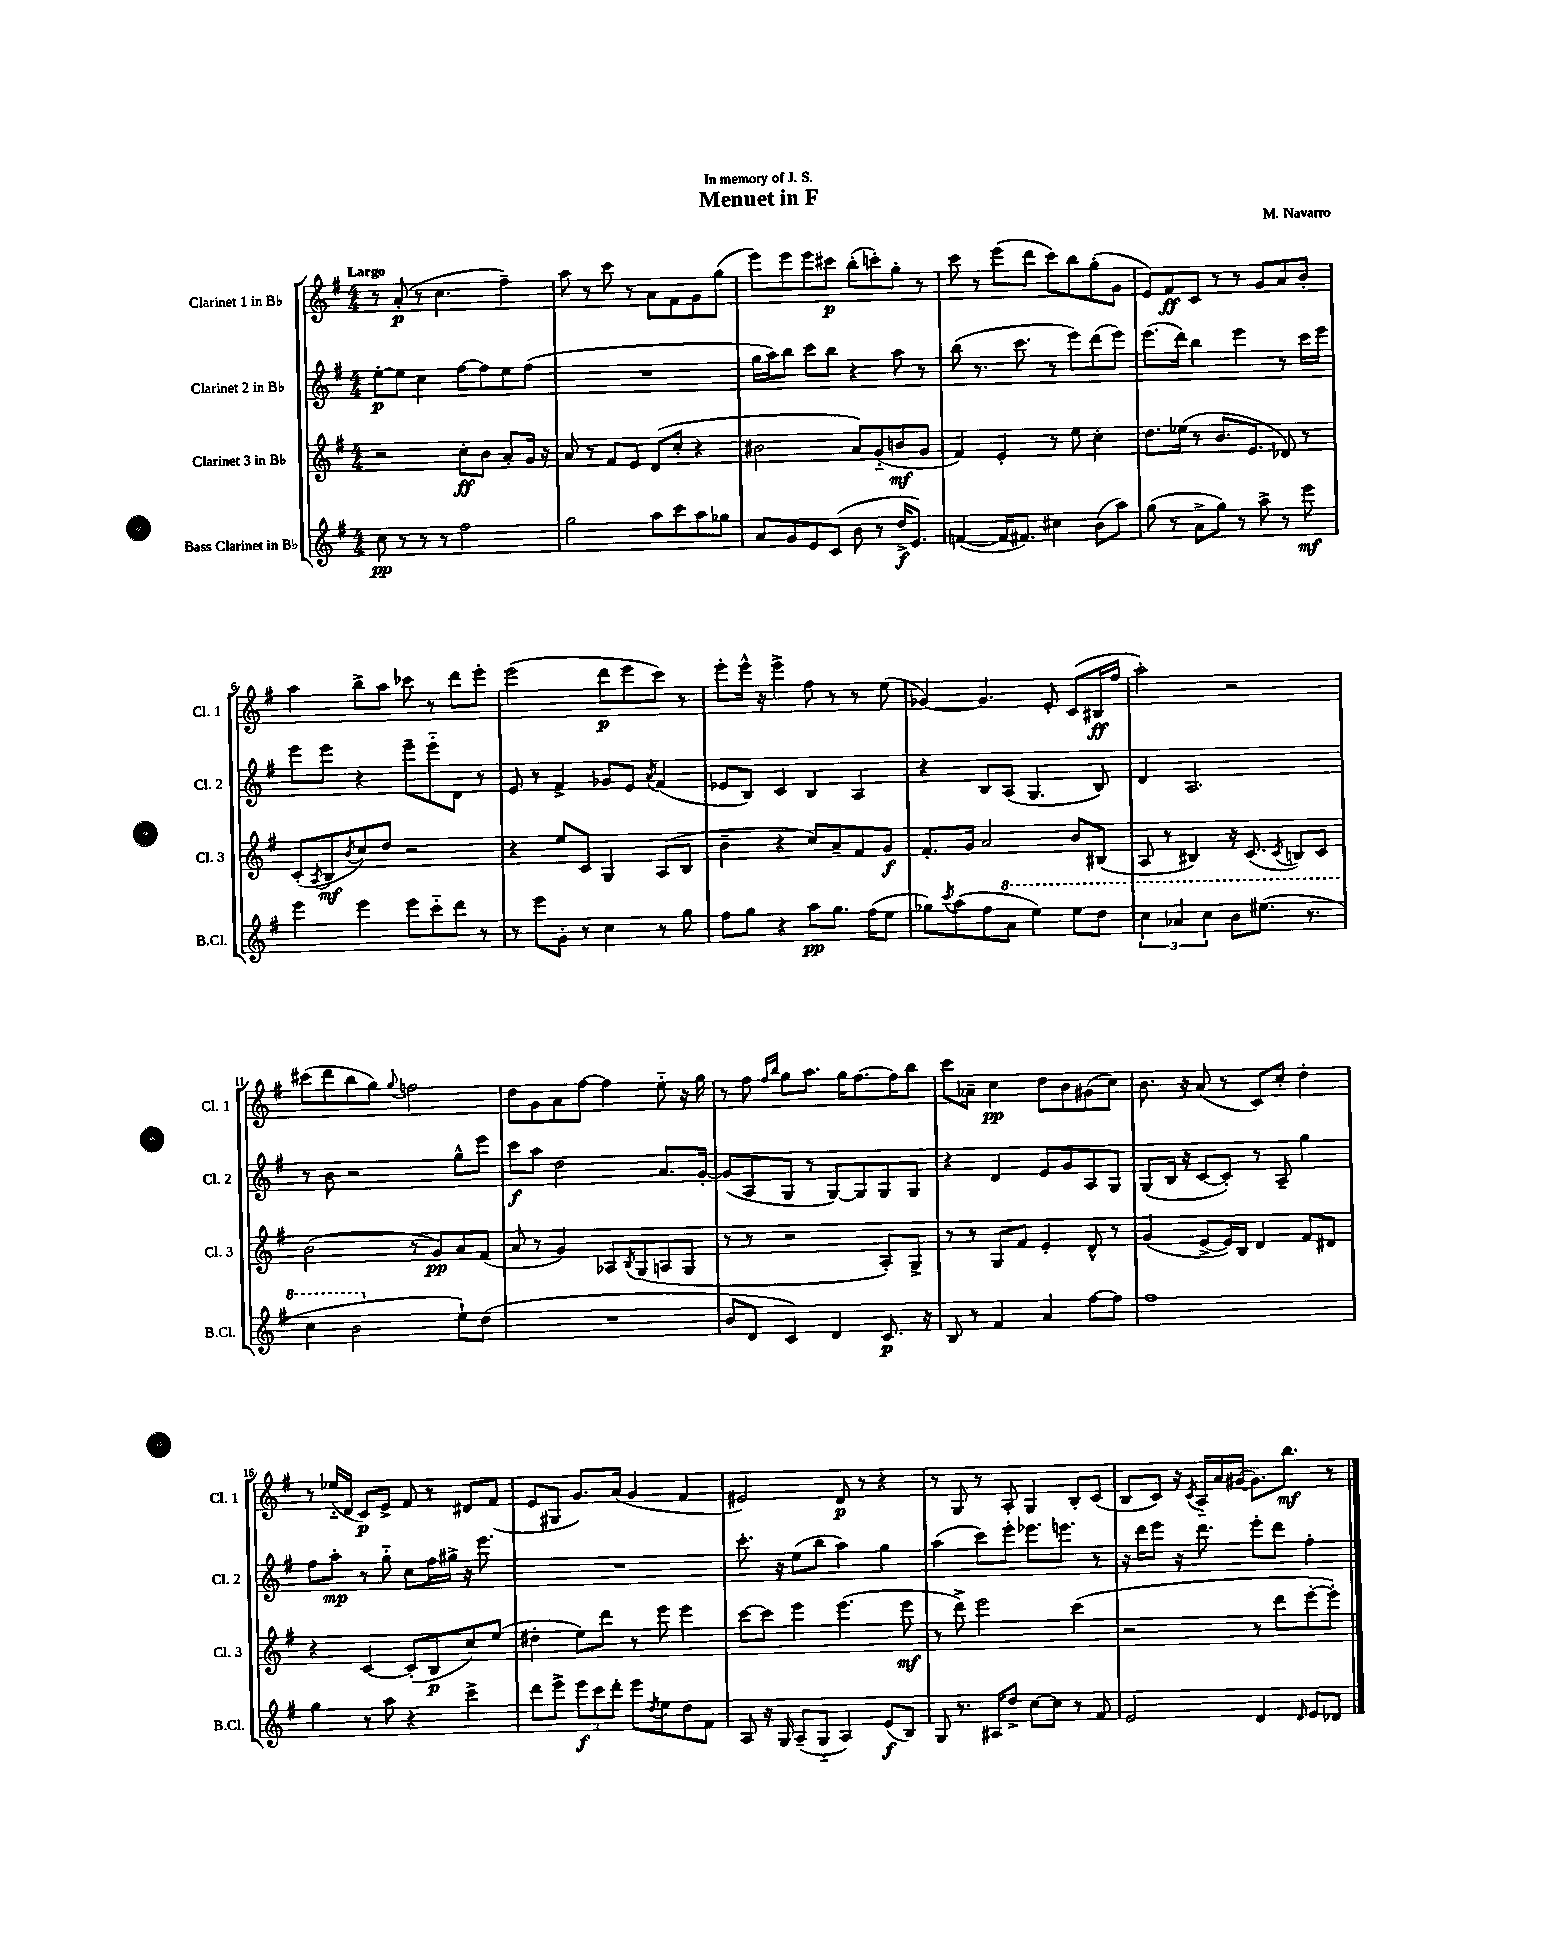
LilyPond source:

\header { title = "Menuet in F" composer = "M. Navarro" dedication = "In memory of J. S." }
<<
\new StaffGroup <<
\new Staff = "s0" \with { instrumentName = "Clarinet 1 in Bb" shortInstrumentName = "Cl. 1" } {
    \clef treble \key g \major \numericTimeSignature \time 4/4 \tempo "Largo"
    r8 a'8-.\p( r8 c''4. fis''4--) |
    a''8 r8 c'''8 r8 a'8 fis'8 g'8 g''8( |
    e'''8) e'''8 e'''8 cis'''8\p b''8-.( c'''8-.) g''8-. r8 |
    c'''8 r8 e'''8( d'''8 c'''8) b''8 g''8-.( g'8 |
    e'8) fis'8\ff c'8 r8 r8 g'8 a'8 b'8-. |
    a''4 b''8-> a''8 ces'''8 r8 d'''8 e'''8-. |
    e'''2( d'''8\p e'''8 c'''8) r8 |
    e'''8-. e'''16-^ r16 e'''4-> fis''8 r8 r8 e''8( |
    ges'4~) ges'4. e'8-. c'8( bis16\ff fis''16 |
    a''2-.) r2 |
    cis'''8( d'''8 b''8 g''8) \appoggiatura { g''8 } f''2 |
    d''8 g'8 a'8 fis''8~ fis''4 e''8-_ r16 g''16 |
    r8 fis''8 \grace { fis''16 b''16 } g''8 a''8. g''16 fis''8.~ fis''16 b''8 |
    c'''8 aes'8-- c''4\pp d''8 b'8 gis'8( c''8) |
    b'8. r16 a'8( r8 c'8) c''8-. d''4-. |
    r8 ees''16-_( d'16 c'8\p) e'8-> fis'8 r8 dis'8 fis'8( |
    e'8 gis8 g'8.) a'16( g'4 fis'4 |
    eis'2) d'8\p r8 r4 |
    r8 g8 r8 a8-. g4 b8-. c'8( |
    b8 c'8) r16 \acciaccatura { c'8 } a16-_ a'16 gis'16~( gis'8.) b''8.\mf r8 \bar "|." |
}
\new Staff = "s1" \with { instrumentName = "Clarinet 2 in Bb" shortInstrumentName = "Cl. 2" } {
    \clef treble \key g \major \numericTimeSignature \time 4/4
    e''8~-.\p e''8 c''4 fis''8~ fis''8 e''8 fis''8( |
    R1 |
    g''16 a''16) b''8 c'''8 b''8 r4 a''8 r8 |
    b''8( r8. c'''8. r8 e'''8) d'''8( e'''8) |
    e'''8.( d'''16) b''4 e'''4 r8 c'''16 e'''16 |
    e'''8 e'''8 r4 e'''8-- e'''8-_ d'8 r8 |
    e'8 r8 fis'4-> ges'8 e'8 \acciaccatura { a'8 } fis'4( |
    ees'8 b8) c'4 b4 a4 |
    r4 b8 a8( g4. b8) |
    d'4 a2. |
    r8 b'8 r2 g''8-^ e'''8 |
    c'''8\f a''8 d''2 a'8. g'16~-. |
    g'8( a8 g8 r8 g8~) g8 g8 g8 |
    r4 d'4 e'8 g'8 a8 g8 |
    g8( b16 r16 c'8~ c'8-.) r8 a8-- g''4 |
    fis''8 a''8-.\mp r8 g''8-_ c''8 fis''16 gis''16-> r16 e'''8. |
    R1 |
    c'''8.-. r16 e''8( b''8 a''4) g''4 |
    a''4( c'''8) e'''8-. ees'''8. e'''8. r8 |
    r16 d'''16 e'''8 r16 d'''8. e'''8-. d'''8 fis''4-. \bar "|." |
}
\new Staff = "s2" \with { instrumentName = "Clarinet 3 in Bb" shortInstrumentName = "Cl. 3" } {
    \clef treble \key g \major \numericTimeSignature \time 4/4
    r2 c''8-.\ff b'8 a'8-. g'16 r16 |
    a'8 r8 fis'8 e'8 d'8( c''8-. r4 |
    bis'2 a'8) g'8-_( b'8\mf g'8 |
    fis'4) e'4-. r8 e''8 c''4-. |
    d''8. ees''16( r8 b'8. e'8. des'8) r8 |
    c'8-.( \acciaccatura { a8 } b8\mf \acciaccatura { b'8 } c''8) d''8 r2 |
    r4 e''8 c'8 g4 a8( b8 |
    b'4-- r4 c''8) a'8-- fis'8 g'8\f |
    fis'8.-. g'16 a'2 b'8 bis8( |
    a8 r8 bis4) r16 c'8.( \acciaccatura { c'8 } b8) c'8 |
    b'2( r8 g'8\pp) a'8 fis'8( |
    a'8 r8 g'4) aes8 \acciaccatura { b8 } g8( a8 g8 |
    r8 r8 r2 a8-.) g8-> |
    r8 r8 g8 fis'8 e'4-. d'8-^ r8 |
    g'4( e'8~-> e'16) b16 d'4 fis'8 dis'8 |
    r4 c'4~ c'8-.( b8\p c''8) e''8( |
    dis''4-. e''8) d'''8 r8 e'''8 e'''4 |
    c'''8~ c'''8 e'''4 e'''4.( e'''8\mf |
    r8 d'''8->) e'''2 c'''4( |
    r2 r8 d'''8 e'''8~-. e'''8-.) \bar "|." |
}
\new Staff = "s3" \with { instrumentName = "Bass Clarinet in Bb" shortInstrumentName = "B.Cl." } {
    \clef treble \key g \major \numericTimeSignature \time 4/4
    c''8\pp r8 r8 r8 fis''2 |
    g''2 a''8 c'''8 a''8 ges''8 |
    a'8 g'8 e'8 c'8( b'8 r8 d''16->\f e'8.) |
    f'4~( f'16 fis'8.) cis''4 b'8( a''8) |
    g''8( r8 a'8-> g''8) r8 a''8-> r8 e'''8\mf |
    e'''4 e'''4 e'''8 c'''8-_ d'''8 r8 |
    r8 e'''8 g'8-. r8 c''4 r8 g''8 |
    fis''8 g''8 r4 a''8\pp g''8. fis''16( e''8 |
    ges''8) \acciaccatura { c'''8 } a''8( fis''8 \ottava #1 a''8 e'''4) e'''8 d'''8 |
    \tuplet 3/2 { c'''4 aes''4 c'''4 } b''8 eis'''8.( r8. |
    c'''4 b''2 \ottava #0 e''8-!) d''8( |
    R1 |
    b'8 d'8 c'4) d'4 c'8.\p r16 |
    b8 r8 fis'4 a'4 fis''8~ fis''8 |
    fis''1 |
    g''4 r8 a''8 r4 c'''4-> |
    d'''8 e'''8-> \tuplet 3/2 { e'''8\f c'''8 d'''8-. } e'''8 \acciaccatura { d''8 } e''8 d''8 fis'8 |
    a8 r16 g16 a8--( g8-_ a4) e'8\f( b8) |
    g8 r8. ais16 d''8-> c''8~ c''8 r8 fis'8 |
    e'2 d'4 \grace { d'16 } e'8 des'8 \bar "|." |
}
>>
>>
